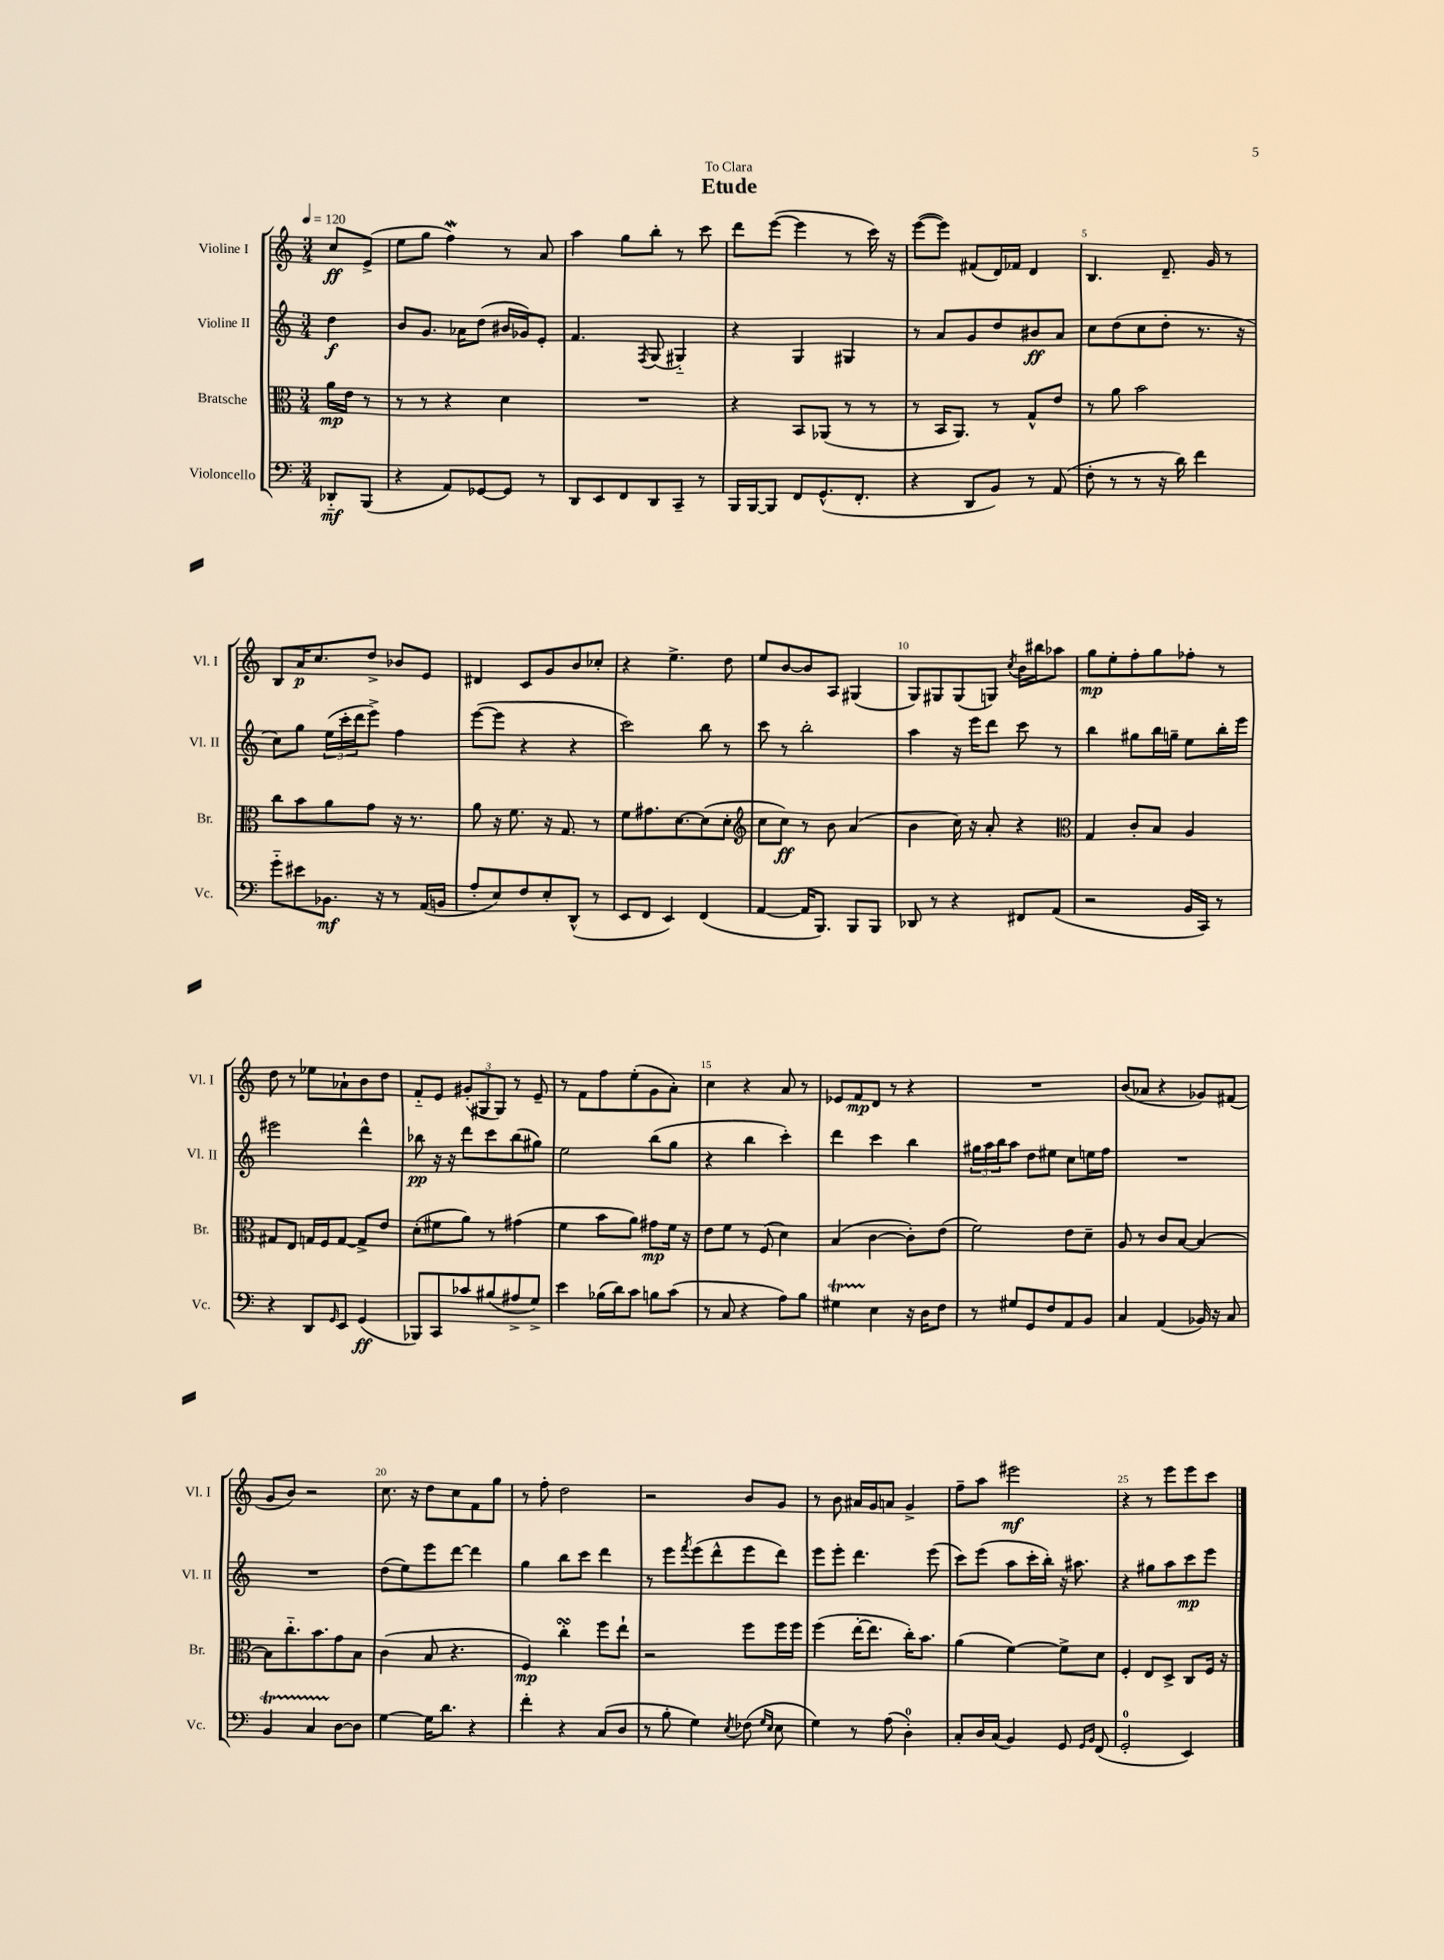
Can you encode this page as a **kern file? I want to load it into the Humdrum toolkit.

**kern	**kern	**kern	**kern
*staff4	*staff3	*staff2	*staff1
*clefF4	*clefC3	*clefG2	*clefG2
*k[]	*k[]	*k[]	*k[]
*M3/4	*M3/4	*M3/4	*M3/4
*MM120	*MM120	*MM120	*MM120
8DD-'~/L	16a\LL	4dd\	8cc/L
.	16e\JJ	.	.
(8BBB/J	8r	.	(8e^/J
=	=	=	=
4r	8r	8b/L	8ee\L
.	8r	8.g/J	8gg\J
8AA/L)	4r	.	4ff\)
.	.	16a-\LK	.
[8GG-/	.	(8dd\J	.
8GG-/]J	4d\	16b#/LL	8r
.	.	16g-/J)	.
8r	.	8e'/J	8a/
=	=	=	=
8DD/L	2.r	4.f/	4aa\
8EE/	.	.	.
8FF/	.	.	8gg\L
.	.	8qF/	.
8DD/	.	(8G/	8bb'\J
8CC~/J	.	4G#'~/)	8r
8r	.	.	8ccc\
=	=	=	=
16BBB/LL	4r	4r	8ddd\L
[16BBB/J	.	.	.
8BBB/]J	.	.	([8eee\J
8FF/L	8BB/L	4G/	4eee\]
(8.GG^^/	(8AA-/J	.	.
.	8r	4G#/	8r
8.FF'/J	.	.	.
.	8r	.	16ccc\)
.	.	.	16r
=	=	=	=
4r	8r	8r	([8eee\L
.	16BB/LK	8a/L	8eee\]J)
.	8.AA/J)	.	.
8DD/L	.	8g/	(8f#/L
8BB/J)	8r	8dd/	16d/L)
.	.	.	16f-/JJ
8r	8G^^/L	8b#/	4d/
(8AA/	8e/J	8a/J	.
=	=	=	=
8F'\	8r	8cc\L	4.B/
8r	8a\	(8dd\	.
8r	2b\	8cc\	.
16r	.	8dd'\J	8.d~/
16d\)	.	.	.
4f\	.	8.r	.
.	.	.	16g/
.	.	.	8r
.	.	16r	.
=	=	=	=
8g'~\L	8cc\L	8cc\L)	8B/L
8e#\	8b\	8gg\J	16a/K
.	.	.	8.cc/
8.BB-\J	8a\	(24ee\LL	.
.	.	24ccc'\	.
.	.	24ddd\J	.
.	8g\J	8eee^\J)	8dd^/J
16r	.	.	.
8r	16r	4ff\	8b-/L
.	8.r	.	.
(16AA/LL	.	.	8e/J
16BB/JJ	.	.	.
=	=	=	=
8A'/L	8a\	([8eee\L	4d#/
8E/)	16r	8eee\]J	.
.	8.f\	.	.
8F/	.	4r	8c/L
8E'/	16r	.	8g/
.	8.G/	.	.
(8DD^^/J	.	4r	8b/
8r	8r	.	8cc-'/J
=	=	=	=
8EE/L	8f\L	2ccc\)	4r
8FF/J	8.g#\	.	.
4EE/)	.	.	4.ee^\
.	[8.d\	.	.
(4FF/	(8d\]	8bb\	.
.	8d'\J	8r	8dd\
=	=	=	=
*	*clefG2	*	*
[4AA/	8cc\L	8ccc\	8ee/L
.	8cc\J)	8r	[8b/
16AA/]LK	8r	2bb'\	8b/]
8.BBB/J)	.	.	.
.	8b\	.	8A/J
8BBB/L	(4a/	.	(4G#/
8BBB/J	.	.	.
=	=	=	=
8DD-/	4b\	4aa\	8G/L)
8r	.	.	8G#/
4r	16cc\)	16r	(8G#/
.	16r	16eee\LK	.
.	8a'/	8ddd\J	8G/J)
.	.	.	8qcc/
8FF#/L	4r	8ccc\	16b\LL
.	.	.	16bb#\J
(8AA/J	.	8r	8aa-\J
=	=	=	=
*	*clefC3	*	*
2r	4G/	4bb\	8gg\L
.	.	.	8ee'\
.	8c'/L	8gg#\L	8ff'\
.	8B/J	16bb\L	8gg\
.	.	16gg~\JJ	.
16BB/LL	4A/	8ee\L	8ff-'\J
16CC/JJ)	.	.	.
8r	.	16bb'\L	8r
.	.	16eee\JJ	.
=	=	=	=
4r	8G#/L	2eee#\	8dd\
.	8E/J	.	8r
8DD/L	16G/LL	.	8ee-\L
.	16F/J	.	.
16qqGG/	.	.	.
8EE/J	[8G/J	.	8a-`\
(4GG/	8G^/]L	4ddd^^\	8b\
.	8e/J	.	8dd\J
=	=	=	=
8BBB-/L)	(8d'\L	8bb-\	8f'~/L
8CC/	8f#\	16r	8e/J
.	.	16r	.
8c-/	8a\J)	8ddd\L	(12g#'/L
.	.	.	12G#/
(8B#/	8r	8ccc\	.
.	.	.	12G#/J)
8A#^/	(4g#\	(8bb-\	8r
8G^/J)	.	8gg#\J)	8e~/
=	=	=	=
4e\	4f\	2ee\	8r
.	.	.	8f\L
(16B-\LL	8b\L	.	8ff\
16d\J)	.	.	.
8c\J	8a\J)	.	(8ee'\
8B\L	8g#\L	(8bb\L	8g\
(8c\J	16f\Jk	8gg\J	8a'\J)
.	16r	.	.
=	=	=	=
8r	8e\L	4r	4cc\
8C/	8f\J	.	.
4r	8r	4bb\	4r
.	(8F/	.	.
8A\L)	4d\)	4ccc'\)	8a/
8B\J	.	.	8r
=	=	=	=
4G#\	(4B/	4ddd\	8e-/L
.	.	.	8f/
4E\	[4c\	4ccc\	8d/J
.	.	.	8r
16r	8c'\]L)	4bb\	4r
16D\LK	.	.	.
8F\J	(8e\J	.	.
=	=	=	=
8r	2f\)	24gg#\LL	2.r
.	.	24aa\	.
.	.	24bb\J	.
8G#/L	.	8aa\J	.
8GG/	.	8dd\L	.
8F/	.	8ee#\J	.
8AA/	8e\L	8cc\L	.
8BB/J	8d~\J	16ee\L	.
.	.	16ff\JJ	.
=	=	=	=
4C/	8A/	2.r	(8b/L
.	8r	.	8a-/J
(4AA/	8c/L	.	4r
.	[8B/J	.	.
16BB-/)	4B/_	.	8g-/L)
16r	.	.	.
8C/	.	.	(8f#/J
=	=	=	=
4BB/	8B\]L	2.r	8g/L
.	8.cc'~\	.	8b/J)
4C/	.	.	2r
.	8.b\	.	.
[8D\L	8g\	.	.
8D\]J	8B\J	.	.
=	=	=	=
[4G\	(4c\	(8dd\L	8.cc\
.	.	8ee\)	.
.	.	.	16r
16G\]LK	8B/	8eee\	8dd\L
8.d\J	.	.	.
.	4.r	[8ddd\J	8cc\
4r	.	4ddd\]	8f\
.	.	.	8gg\J
=	=	=	=
4f'\	4F/)	4gg\	8r
.	.	.	8ff'\
4r	4cc'\	8bb\L	2dd\
.	.	8ccc\J	.
(8C/L	8ff\L	4ddd\	.
8D/J	8ee`\J	.	.
=	=	=	=
8r	2r	8r	2r
8B'\	.	8eee\L	.
.	.	8qfff/	.
4G\)	.	(8eee\	.
.	.	8ddd^^\	.
8qE/	.	.	.
(8F-\	8ff\L	8eee\	8b/L
16qqG/LL	.	.	.
16qqE/JJ	.	.	.
8E\	16ff\L	8ddd\J)	8g/J
.	16ff\JJ	.	.
=	=	=	=
4G\)	(4ff\	8eee\L	8r
.	.	8eee'\J	8b\
8r	[16ee'\LK	4.ddd\	16a#/LL
.	8.ee\]J	.	16g/J
(8A\	.	.	8a/J
4D'\)	16cc'\LK)	.	4g^/
.	8.b\J	.	.
.	.	(8eee\	.
=	=	=	=
8C'/L	(4a\	8ccc\L)	8ff~\L
16D/L	.	(8eee\J	8aa\J
(16C/JJ	.	.	.
4BB/)	[4f\)	8aa\L	2eee#\
.	.	16ccc'\L	.
.	.	16bb'\JJ)	.
8GG/	8f^\]L	16r	.
.	.	8.aa#\	.
16qqGG/LL	.	.	.
16qqBB/JJ	.	.	.
(8FF/	8d\J	.	.
=	=	=	=
2GG'/	4F'/	4r	4r
.	8E/L	8gg#\L	8r
.	8D^/J	8aa\	8eee\L
4EE/)	8C/L	8ccc\	8eee\
.	16F/Jk	8eee\J	8ccc\J
.	16r	.	.
==	==	==	==
*-	*-	*-	*-
